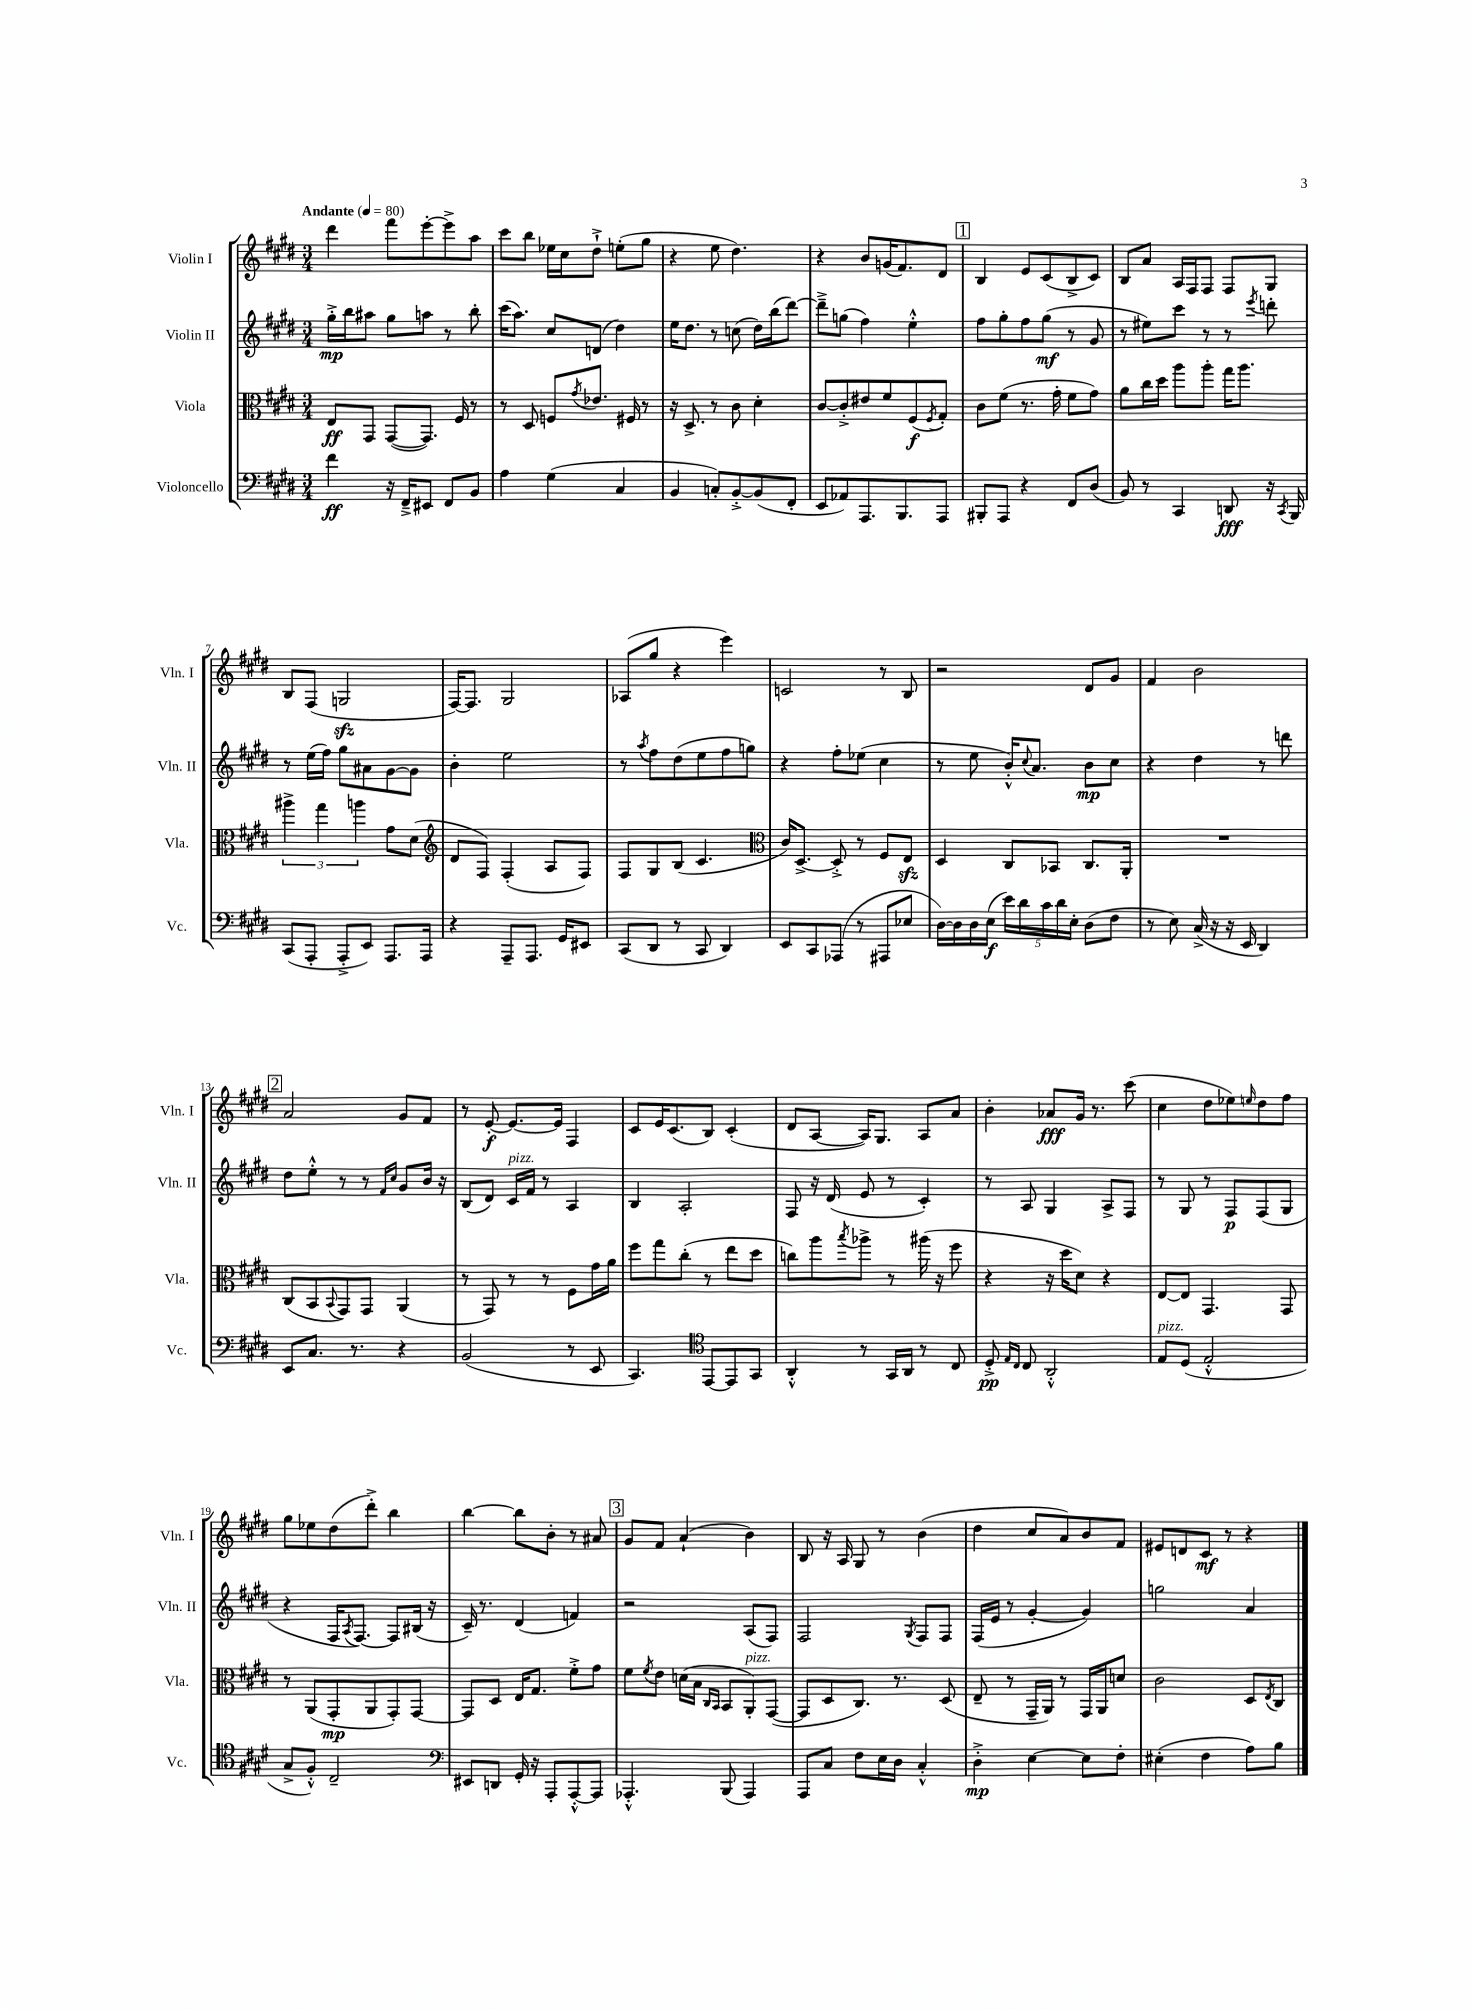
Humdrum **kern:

**kern	**kern	**kern	**kern
*staff4	*staff3	*staff2	*staff1
*clefF4	*clefC3	*clefG2	*clefG2
*k[f#c#g#d#]	*k[f#c#g#d#]	*k[f#c#g#d#]	*k[f#c#g#d#]
*M3/4	*M3/4	*M3/4	*M3/4
*MM80	*MM80	*MM80	*MM80
4f#	8E	16gg#'^	4ddd#
.	.	16bb	.
.	8GG#	8aa#	.
16r	([8GG#	8gg#	8fff#
16FF#~^	.	.	.
8EE#	8.GG#])	8aa	[8eee'
8FF#	.	8r	8eee^]
.	16F#	.	.
8BB	8r	8bb'	8aa
=	=	=	=
4A	8r	(16ccc#	8ccc#
.	.	8.aa)	.
.	8D#	.	8bb
(4G#	8F	8cc#	16ee-
.	.	.	16cc#
.	8qg#	.	.
.	8.e-	(8d	8dd#`^
4C#	.	4dd#)	(8ee'
.	16F#	.	.
.	8r	.	8gg#
=	=	=	=
4BB	16r	16ee	4r
.	8.D#^	8.dd#	.
8C')	8r	8r	8ee
[8BB'^	8c#	(8cc	4.dd#)
(8BB]	4d#'	16dd#)	.
.	.	(16bb	.
8FF#'	.	[8ddd#)	.
=	=	=	=
8EE	[8c#	8ddd#~^]	4r
8AA-)	8c#'^]	(8gg	.
8.AAA	8e#	4ff#)	8b
.	8f#	.	(16g
8.BBB	.	.	8.f#)
.	(8F#	4ee'^^	.
.	8qF#	.	.
8AAA	8G#')	.	8d#
=	=	=	=
8BBB#'	8c#	8ff#	4B
8AAA	(8f#	8gg#'	.
4r	8.r	8ff#	8e
.	.	(8gg#	(8c#
.	16g#'	.	.
8FF#	8f#	8r	8B^
(8D#	8g#)	8g#	8c#)
=	=	=	=
8BB)	8a	8r	8B
8r	16cc#	8ee#)	8a
.	16dd#	.	.
4CC#	8aa	8ccc#	16A
.	.	.	16F#
.	8aa'	8r	8F#
8DD	16gg#	8r	8F#
.	8.aa	.	.
.	.	8qeee	.
16r	.	8ddd'	8G#
8qCC#	.	.	.
16BBB	.	.	.
=	=	=	=
(8CC#	6aa#^	8r	8B
8AAA'	.	(16ee	(8F#
.	6gg#	.	.
.	.	16ff#)	.
8AAA'^	.	8gg#	2G
.	6aa	.	.
8EE)	.	8a#	.
8.AAA	8g#	[8g#	.
.	(8d#	8g#]	.
16AAA	.	.	.
=	=	=	=
*	*clefG2	*	*
4r	8d#	4b'	[16F#)
.	.	.	8.F#]
.	8F#)	.	.
8AAA~	(4F#'	2ee	2G#
8.AAA	.	.	.
.	8A	.	.
16GG#	.	.	.
8EE#	8F#)	.	.
=	=	=	=
(8CC#	8F#	8r	(8A-
.	.	8qaa	.
8DD#	8G#	8ff#	8gg#
8r	(8B	(8dd#	4r
8CC#	4.c#	8ee	.
4DD#)	.	8ff#	4eee)
.	.	8gg)	.
=	=	=	=
*	*clefC3	*	*
8EE	16c#)	4r	2c
.	[8.D#^	.	.
8CC#	.	.	.
(8AAA-	8D#'^]	8ff#'	.
8r	8r	(8ee-	.
8AAA#	8F#	4cc#	8r
8E-	8E	.	8B
=	=	=	=
[16D#)	4D#	8r	2r
16D#]	.	.	.
16D#	.	8ee	.
(16E	.	.	.
20e)	8C#	16b'^^)	.
20d#	.	.	.
.	.	8qqcc#	.
.	.	8.a	.
20c#	.	.	.
.	8BB-	.	.
20d#	.	.	.
20E'	.	.	.
(8D#	8.C#	8b	8d#
8F#	.	8cc#	8g#
.	16AA'	.	.
=	=	=	=
8r	2.r	4r	4f#
8E)	.	.	.
(16C#^	.	4dd#	2b
16r	.	.	.
16r	.	.	.
16EE	.	.	.
4DD#)	.	8r	.
.	.	8ddd	.
=	=	=	=
8EE	(8C#	8dd#	2a
8.C#	8BB	8ee'^^	.
.	8qqBB	.	.
.	8GG#)	8r	.
8.r	.	.	.
.	8GG#	8r	.
.	.	16qqf#	.
.	.	16qqcc#	.
4r	(4AA	8g#	8g#
.	.	16b	8f#
.	.	16r	.
=	=	=	=
(2BB	8r	(8B	8r
.	8GG#)	8d#)	[8e'
.	8r	16c#	8.e_
.	.	16f#	.
.	8r	8r	.
.	.	.	16e]
8r	8F#	4A	4F#
8EE	16g#	.	.
.	16a	.	.
=	=	=	=
4.CC#)	8ff#	4B	8c#
.	8gg#	.	16e
.	.	.	(8.c#
.	(8cc#'	2A'	.
*clefC4	*	*	*
[8EE	8r	.	8B)
8EE]	8ee	.	(4c#'
8GG#	8dd#	.	.
=	=	=	=
4AA'^^	8cc)	8F#	8d#
.	8aa	16r	[8A
.	.	(16d#	.
.	8qbb	.	.
8r	8aa-^	8e	16A])
.	.	.	8.G#
16GG#	8r	8r	.
16AA	.	.	.
8r	(16aa#	4c#')	8A
.	16r	.	.
8C#	8ff#	.	8a
=	=	=	=
8D#'^	4r	8r	4b'
16qqE	.	.	.
16qqC#	.	.	.
8C#	.	8A	.
2AA'^^	16r	4G#	8a-
.	16dd#	.	.
.	8d#)	.	16g#
.	.	.	8.r
.	4r	8A^	.
.	.	8F#	(8ccc#
=	=	=	=
8E	[8E	8r	4cc#
(8D#	8E]	8G#	.
2E'^^	4.GG#	8r	8dd#
.	.	8F#	8ee-)
.	.	.	16qqee
.	.	(8F#	8dd#
.	8GG#	8G#	8ff#
=	=	=	=
8G#^	8r	4r	8gg#
8F#'^^)	(8AA	.	8ee-
2C#~	8GG#'	16F#	(8dd#
.	.	8qA	.
.	.	[8.F#)	.
.	8AA	.	8ddd#'^)
.	8GG#')	8F#]	4bb
.	[8GG#	(16B#	.
.	.	16r	.
=	=	=	=
*clefF4	*	*	*
8EE#	8GG#]	16c#~)	[4bb
.	.	8.r	.
8DD	8D#	.	.
16GG#'	16E	(4d#	8bb]
16r	8.G#	.	.
8AAA'	.	.	8b'
[8AAA'^^	8f#'^	4f)	8r
8AAA]	8g#	.	8a#
=	=	=	=
4.AAA-'^^	8f#	2r	8g#
.	8qf#	.	.
.	8e	.	8f#
.	(16d	.	(4a`
.	16B	.	.
.	16qqC#	.	.
.	16qqBB	.	.
(8BBB	8BB	.	.
4AAA-)	8AA')	(8A	4b)
.	([8GG#	8F#)	.
=	=	=	=
8AAA	8GG#]	2F#	8B
8C#	8D#	.	16r
.	.	.	16A
8F#	8.C#)	.	8G#
16E	.	.	8r
16D#	8.r	.	.
.	.	8qG#	.
4C#'^^	.	8F#	(4b
.	(8D#	8F#	.
=	=	=	=
4D#'^	8E~	(16F#	4dd#
.	.	16e	.
.	8r	8r	.
[4E	16GG#~	[4g#'	8cc#
.	16AA)	.	.
.	8r	.	8a)
8E]	16GG#	4g#])	8b
.	16AA	.	.
8F#'	8d	.	8f#
=	=	=	=
(4E#'	2c#	2gg	8e#
.	.	.	8d
4F#	.	.	8c#
.	.	.	8r
8A)	8D#	4a	4r
.	8qE	.	.
8B	8C#	.	.
==	==	==	==
*-	*-	*-	*-
